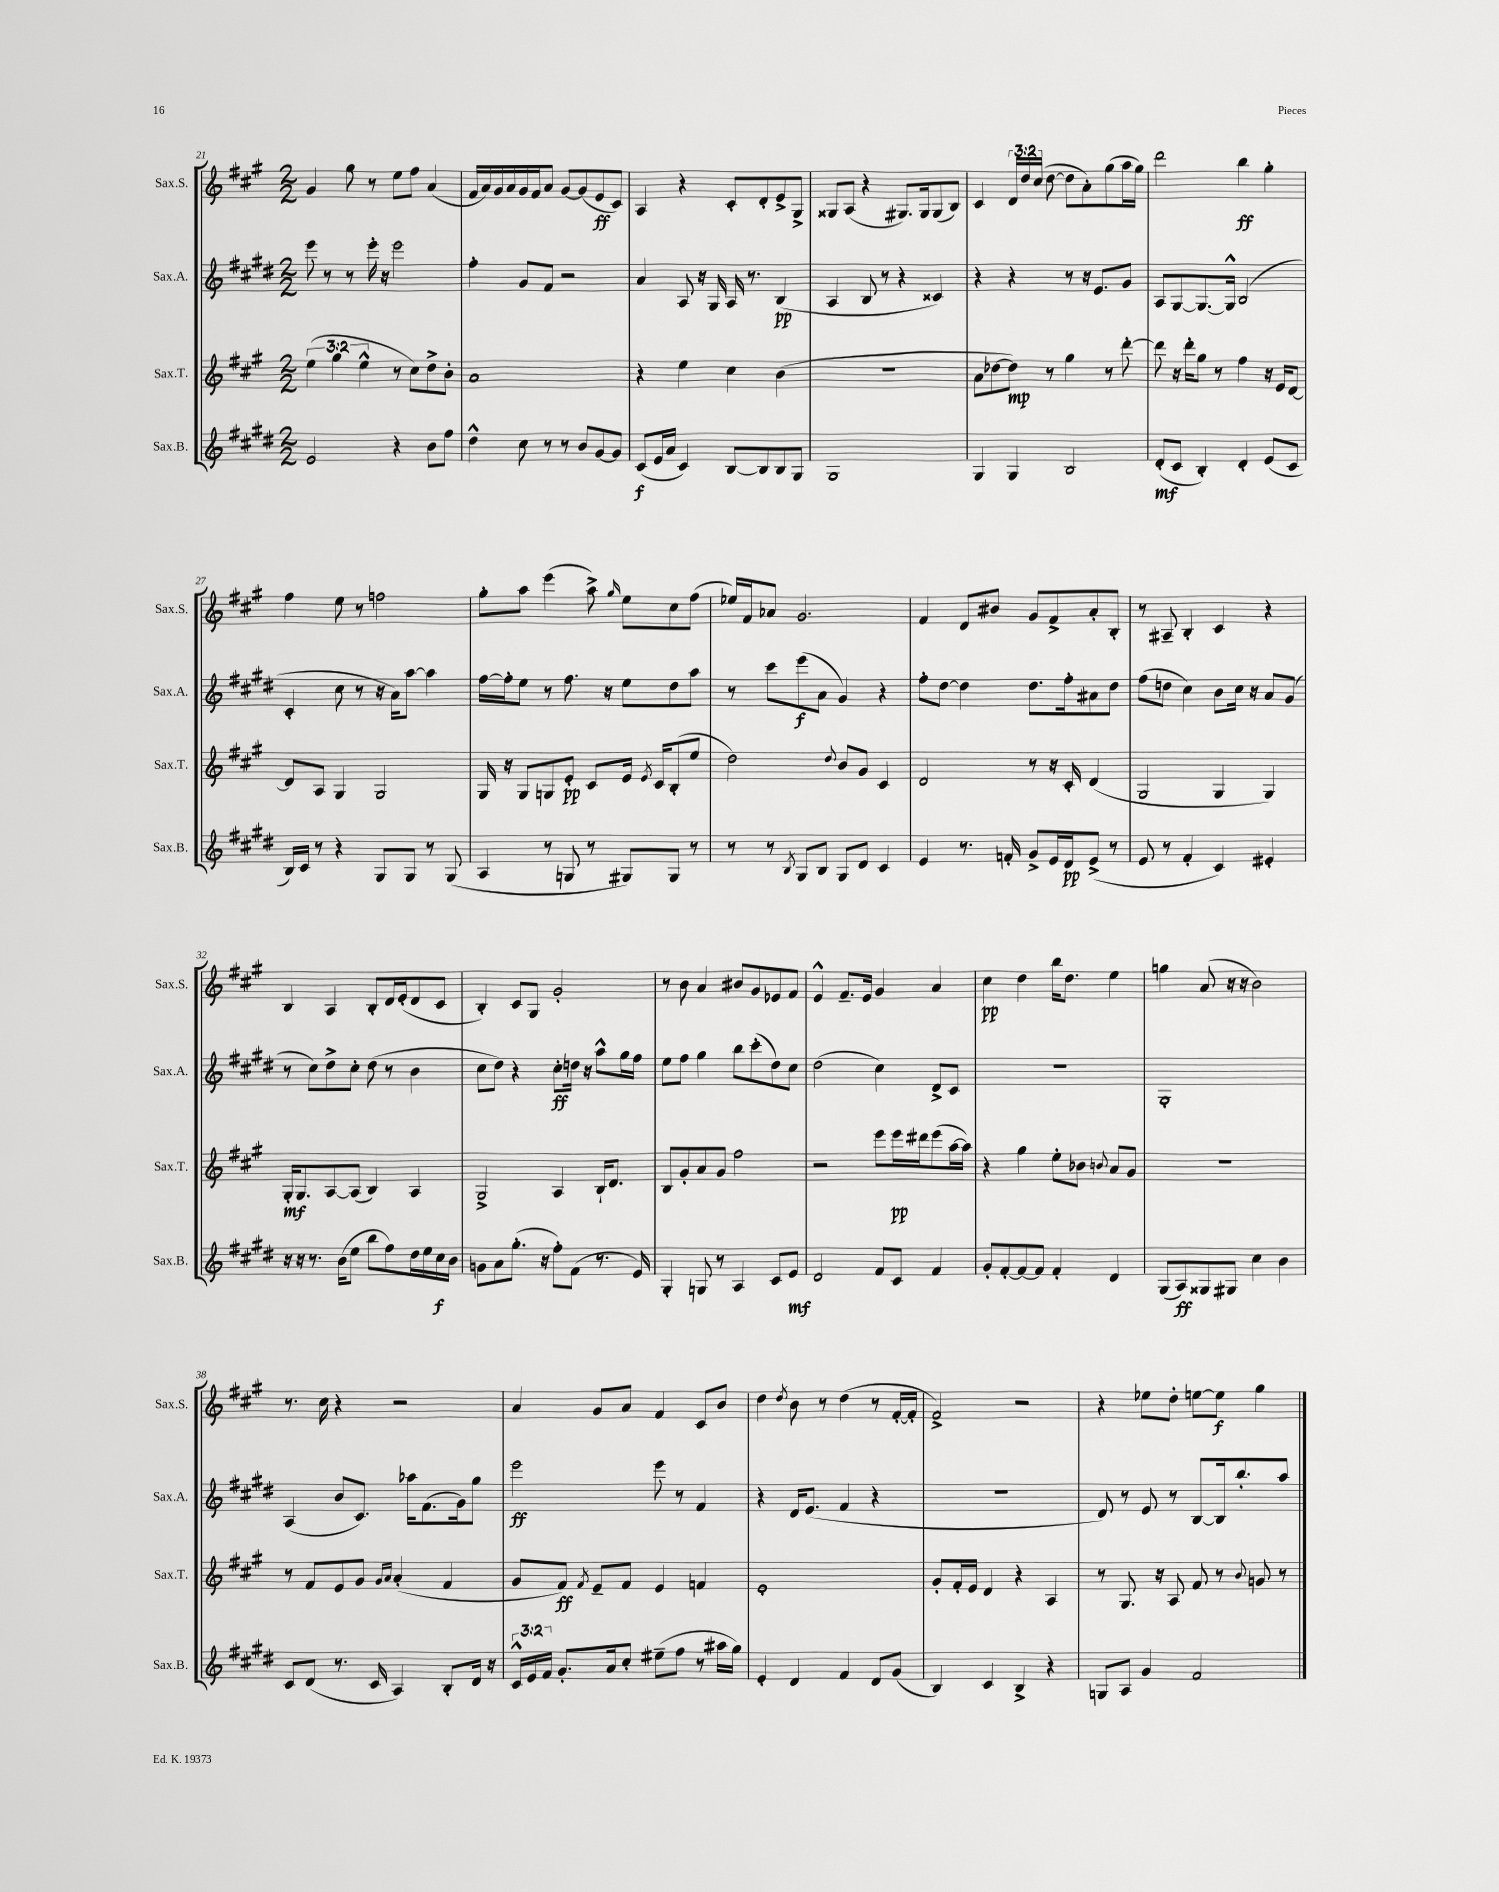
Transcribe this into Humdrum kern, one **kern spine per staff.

**kern	**dynam	**kern	**dynam	**kern	**dynam	**kern	**dynam
*part4	*part4	*part3	*part3	*part2	*part2	*part1	*part1
*staff4	*staff4	*staff3	*staff3	*staff2	*staff2	*staff1	*staff1
*I"Sax.B.	*	*I"Sax.T.	*	*I"Sax.A.	*	*I"Sax.S.	*
*I'Sax.B.	*	*I'Sax.T.	*	*I'Sax.A.	*	*I'Sax.S.	*
*clefG2	*	*clefG2	*	*clefG2	*	*clefG2	*
*k[f#c#g#d#]	*	*k[f#c#g#]	*	*k[f#c#g#d#]	*	*k[f#c#g#]	*
*M2/2	*	*M2/2	*	*M2/2	*	*M2/2	*
=21	=21	=21	=21	=21	=21	=21	=21
2e/	.	(6ee\	.	8eee\	.	4g#/	.
.	.	.	.	8r	.	.	.
.	.	6gg#\	.	.	.	.	.
.	.	.	.	8r	.	8gg#\	.
.	.	6ee^^\	.	.	.	.	.
.	.	.	.	16eee'\	.	8r	.
.	.	.	.	16r	.	.	.
4r	.	8r	.	2eee\	.	8ee\L	.
.	.	8cc#\L)	.	.	.	8ff#\J	.
8b\L	.	8dd^\	.	.	.	(4a/	.
8ff#\J	.	8b'\J	.	.	.	.	.
=22	=22	=22	=22	=22	=22	=22	=22
4dd#^^\	.	1a	.	4ff#'\	.	16f#/LL	.
.	.	.	.	.	.	16a/)	.
.	.	.	.	.	.	16g#/	.
.	.	.	.	.	.	16a/	.
8cc#\	.	.	.	8g#/L	.	16g#/	.
.	.	.	.	.	.	16f#/J	.
8r	.	.	.	8f#/J	.	8a/J	.
8r	.	.	.	2r	.	[8g#/L	.
8b/L	.	.	.	.	.	(8g#/]	.
[8g#/	.	.	.	.	.	8e/	ff
8g#/J]	.	.	.	.	.	8c#/J)	.
=23	=23	=23	=23	=23	=23	=23	=23
(8c#/L	f	4r	.	4a/	.	4A/	.
16e/L	.	.	.	.	.	.	.
16a/JJ	.	.	.	.	.	.	.
4c#/)	.	4ee\	.	8A/	.	4r	.
.	.	.	.	16r	.	.	.
.	.	.	.	16G#/	.	.	.
[8B/L	.	4cc#\	.	16A/	.	8c#'/L	.
.	.	.	.	8.r	.	.	.
8B/]	.	.	.	.	.	8d'/	.
8B/	.	(4b\	.	(4B/	pp	8e^/	.
8G#/J	.	.	.	.	.	8G#^/J	.
=24	=24	=24	=24	=24	=24	=24	=24
1G#	.	1r	.	4A/	.	8G##X/L	.
.	.	.	.	.	.	(8A/J	.
.	.	.	.	8B/	.	4r	.
.	.	.	.	8r	.	.	.
.	.	.	.	4r	.	8.G#X/L)	.
.	.	.	.	.	.	16G#/k	.
.	.	.	.	4c##X/)	.	(8G#/	.
.	.	.	.	.	.	8B/J)	.
=25	=25	=25	=25	=25	=25	=25	=25
4G#/	.	8a\L	.	4r	.	4c#/	.
.	.	[8dd-X\	.	.	.	.	.
4G#/	.	8dd-\J])	mp	4r	.	24d/LL	.
.	.	.	.	.	.	24dd/	.
.	.	.	.	.	.	(24cc#/JJ	.
.	.	8r	.	.	.	[8dd\	.
2B/	.	4gg#\	.	8r	.	8dd\L]	.
.	.	.	.	16r	.	8a'\)	.
.	.	.	.	8.e/L	.	.	.
.	.	8r	.	.	.	(8gg#\	.
.	.	[8ddd'\	.	8g#/J	.	16aa\L	.
.	.	.	.	.	.	16gg#\JJ)	.
=26	=26	=26	=26	=26	=26	=26	=26
(8d#'/L	mf	8ddd\]	.	8A/L	.	2ddd\	.
8c#/J	.	16r	.	[8G#/	.	.	.
.	.	16ddd'\KL	.	.	.	.	.
4B'/)	.	8gg#\J	.	8.G#/_	.	.	.
.	.	8r	.	.	.	.	.
.	.	.	.	16G#^^/Jk]	.	.	.
4d#'/	.	4ff#\	.	(2B/	.	4bb\	ff
(8e/L	.	16r	.	.	.	4gg#'\	.
.	.	16e/KL	.	.	.	.	.
8c#/J	.	[8d/J	.	.	.	.	.
!!LO:LB:g=z
=27	=27	=27	=27	=27	=27	=27	=27
16B/LL)	.	8d/L]	.	4c#'/	.	4ff#\	.
16c#/JJ	.	.	.	.	.	.	.
8r	.	8A/J	.	.	.	.	.
4r	.	4G#/	.	8cc#\	.	8ee\	.
.	.	.	.	8r	.	8r	.
8G#/L	.	2G#/	.	16r	.	2ffn\	.
.	.	.	.	16a\KL)	.	.	.
8G#/J	.	.	.	[8aa\J	.	.	.
8r	.	.	.	4aa\]	.	.	.
(8G#/	.	.	.	.	.	.	.
=28	=28	=28	=28	=28	=28	=28	=28
4A/	.	16G#/	.	[16ff#\LL	.	8gg#'\L	.
.	.	16r	.	16ff#'\J]	.	.	.
.	.	8G#/L	.	8ee\J	.	8aa\J	.
8r	.	8Gn/	.	8r	.	(4eee\	.
8Gn/	.	8e'/J	pp	8.ff#\	.	.	.
8r	.	8c#/L	.	.	.	8aa^\)	.
.	.	.	.	16r	.	.	.
.	.	.	.	.	.	16qqgg#/	.
8G#X/L)	.	16e/Jk	.	8ee\L	.	8ee\L	.
.	.	8qe/	.	.	.	.	.
.	.	16c#/KL	.	.	.	.	.
8G#/J	.	(8B'/	.	8dd#\	.	8cc#\	.
8r	.	8ee/J	.	8aa\J	.	(8ff#\J	.
=29	=29	=29	=29	=29	=29	=29	=29
8r	.	2dd\)	.	8r	.	16ee-X/LL)	.
.	.	.	.	.	.	16f#/J	.
8r	.	.	.	8ccc#\L	.	8a-X/J	.
8qB/	.	.	.	.	.	.	.
8G#/L	.	.	.	(8eee\	f	2.g#/	.
8B/J	.	.	.	8a\J	.	.	.
.	.	8qqdd/	.	.	.	.	.
8G#/L	.	8b/L	.	4g#/)	.	.	.
8d#/J	.	8g#/J	.	.	.	.	.
4c#/	.	4c#/	.	4r	.	.	.
=30	=30	=30	=30	=30	=30	=30	=30
4e/	.	2d/	.	8ff#'\L	.	4f#/	.
.	.	.	.	[8dd#\J	.	.	.
8.r	.	.	.	4dd#\]	.	8d/L	.
.	.	.	.	.	.	8b#X/J	.
16fn'/	.	.	.	.	.	.	.
8g#^/L	.	8r	.	8.dd#\L	.	8g#/L	.
16e/L	.	16r	.	.	.	8f#^/	.
16d#/J	pp	16c#'/	.	16ff#'\k	.	.	.
(8e^/J	.	(4d/	.	8a#X\	.	8a'/	.
8r	.	.	.	8dd#\J	.	8B'/J	.
=31	=31	=31	=31	=31	=31	=31	=31
8e/	.	2G#/	.	(8ff#\L	.	8r	.
8r	.	.	.	8ddn\J	.	8A#X~/	.
4f#'/	.	.	.	4cc#\)	.	4B'/	.
4c#/)	.	4G#/	.	8b\L	.	4c#/	.
.	.	.	.	16cc#\Jk	.	.	.
.	.	.	.	16r	.	.	.
4e#X'/	.	4G#/)	.	8a/L	.	4r	.
.	.	.	.	(8g#/J	.	.	.
!!LO:LB:g=z
=32	=32	=32	=32	=32	=32	=32	=32
16r	.	16G#'/KL	mf	8r	.	4B/	.
16r	.	8.G#/	.	.	.	.	.
8.r	.	.	.	8cc#\L)	.	.	.
.	.	[8A/	.	8dd#^\	.	4A/	.
(16b\KL	.	.	.	.	.	.	.
8ee\J	.	(8A/J]	.	8cc#'\J	.	.	.
8bb\L	.	4B/)	.	(8dd#\	.	8B'/L	.
8ff#\)	.	.	.	8r	.	16d/L	.
.	.	.	.	.	.	(16e'/J	.
16dd#\L	.	4A/	.	4b\	.	8d/	.
16ee\	.	.	.	.	.	.	.
16cc#\	f	.	.	.	.	8c#/J	.
16b\JJ	.	.	.	.	.	.	.
=33	=33	=33	=33	=33	=33	=33	=33
8gn\L	.	2G#^/	.	8cc#\L	.	4B'/)	.
8a\	.	.	.	8dd#\J)	.	.	.
(8.gg#'\J	.	.	.	4r	.	8c#/L	.
.	.	.	.	.	.	8G#/J	.
16r	.	.	.	.	.	.	.
8ff#'\L)	.	4A/	.	8cc#'\L	ff	2g#'/	.
(8f#\J	.	.	.	16ddn\Jk	.	.	.
.	.	.	.	16r	.	.	.
8.r	.	16B`/KL	.	8aa^^\L	.	.	.
.	.	8.d/J	.	.	.	.	.
.	.	.	.	16gg#\L	.	.	.
16e/)	.	.	.	16ff#\JJ	.	.	.
=34	=34	=34	=34	=34	=34	=34	=34
4G#'/	.	8B/L	.	8ee\L	.	8r	.
.	.	8g#'/	.	8ff#\J	.	8b\	.
8Gn/	.	8a/	.	4gg#\	.	4a/	.
8r	.	8g#/J	.	.	.	.	.
4A/	.	2ff#\	.	8bb\L	.	8b#X/L	.
.	.	.	.	(8ccc#'\	.	8g#/	.
8c#/L	.	.	.	8dd#\)	.	8e-X/	.
8e/J	mf	.	.	8cc#\J	.	8f#/J	.
=35	=35	=35	=35	=35	=35	=35	=35
2d#/	.	2r	.	(2dd#\	.	4e^^/	.
.	.	.	.	.	.	8.f#~/L	.
.	.	.	.	.	.	16e/Jk	.
8f#/L	.	8eee\L	.	4cc#\)	.	4g#/	.
8c#/J	.	16eee\L	pp	.	.	.	.
.	.	16ddd#X\J	.	.	.	.	.
4f#/	.	(8eee\	.	8d#^/L	.	4a/	.
.	.	[16aa\L	.	8c#/J	.	.	.
.	.	16aa\JJ])	.	.	.	.	.
=36	=36	=36	=36	=36	=36	=36	=36
8g#'/L	.	4r	.	1r	.	4cc#\	pp
[8f#'/	.	.	.	.	.	.	.
8f#/_	.	4gg#\	.	.	.	4dd\	.
8f#/J]	.	.	.	.	.	.	.
4f#'/	.	8ee'\L	.	.	.	16bb\KL	.
.	.	.	.	.	.	8.dd\J	.
.	.	8b-X\J	.	.	.	.	.
.	.	8qqbn/	.	.	.	.	.
4d#/	.	8a/L	.	.	.	4ee\	.
.	.	8g#/J	.	.	.	.	.
=37	=37	=37	=37	=37	=37	=37	=37
(8G#/L	.	1r	.	1G#'	.	4ggn\	.
8A/)	ff	.	.	.	.	.	.
8G##X/	.	.	.	.	.	(8a/	.
8G#X/J	.	.	.	.	.	16r	.
.	.	.	.	.	.	16r	.
4cc#\	.	.	.	.	.	2b\)	.
4b\	.	.	.	.	.	.	.
!!LO:LB:g=z
=38	=38	=38	=38	=38	=38	=38	=38
8c#/L	.	8r	.	(4A/	.	8.r	.
(8d#/J	.	8f#/L	.	.	.	.	.
.	.	.	.	.	.	16cc#\	.
8.r	.	8e/	.	8b/L	.	4r	.
.	.	8g#/J	.	8.c#/J)	.	.	.
16c#/	.	.	.	.	.	.	.
.	.	16qqg#/LL	.	.	.	.	.
.	.	16qqa/JJ	.	.	.	.	.
4A/)	.	(4a'/	.	.	.	2r	.
.	.	.	.	16aa-X\KL	.	.	.
.	.	.	.	(8.f#\	.	.	.
8B'/L	.	4f#/	.	.	.	.	.
.	.	.	.	16g#\k)	.	.	.
16d#/Jk	.	.	.	8gg#\J	.	.	.
16r	.	.	.	.	.	.	.
=39	=39	=39	=39	=39	=39	=39	=39
24c#^^/LL	.	8g#/L	.	2eee\	ff	4a/	.
24e/	.	.	.	.	.	.	.
24f#/JJ	.	.	.	.	.	.	.
8.g#'/L	.	8f#/J)	ff	.	.	.	.
.	.	8qf#/	.	.	.	.	.
.	.	8e~/L	.	.	.	8g#/L	.
16a/k	.	.	.	.	.	.	.
8cc#'/J	.	8f#/J	.	.	.	8a/J	.
(8ee#X~\L	.	4e/	.	8eee\	.	4f#/	.
8ff#\J	.	.	.	8r	.	.	.
8r	.	4fn/	.	4f#/	.	8c#/L	.
16aa#X\LL	.	.	.	.	.	8b/J	.
16gg#\JJ)	.	.	.	.	.	.	.
=40	=40	=40	=40	=40	=40	=40	=40
4e'/	.	1e'	.	4r	.	4dd\	.
.	.	.	.	.	.	8qdd/	.
4d#/	.	.	.	16d#/KL	.	8b\	.
.	.	.	.	(8.e/J	.	.	.
.	.	.	.	.	.	8r	.
4f#/	.	.	.	4f#/	.	(4dd\	.
8d#/L	.	.	.	4r	.	8r	.
(8g#/J	.	.	.	.	.	[16f#'/LL	.
.	.	.	.	.	.	16f#'/JJ]	.
=41	=41	=41	=41	=41	=41	=41	=41
4B/)	.	8g#'/L	.	1r	.	2f#^/)	.
.	.	16f#'/L	.	.	.	.	.
.	.	16e/JJ	.	.	.	.	.
4c#/	.	4d/	.	.	.	.	.
4B^/	.	4r	.	.	.	2r	.
4r	.	4A/	.	.	.	.	.
=42	=42	=42	=42	=42	=42	=42	=42
8Gn/L	.	8r	.	8d#/)	.	4r	.
8A/J	.	8.G#/	.	8r	.	.	.
4g#/	.	.	.	8e/	.	8ee-X\L	.
.	.	16r	.	.	.	.	.
.	.	8A/	.	8r	.	8dd'\J	.
2f#/	.	8f#/	.	[8B/L	.	[8een\L	.
.	.	8r	.	16B/k]	.	8ee\J]	f
.	.	.	.	8.bb'/	.	.	.
.	.	8qqb/	.	.	.	.	.
.	.	8gn/	.	.	.	4gg#\	.
.	.	8r	.	8aa/J	.	.	.
==	==	==	==	==	==	==	==
*-	*-	*-	*-	*-	*-	*-	*-
